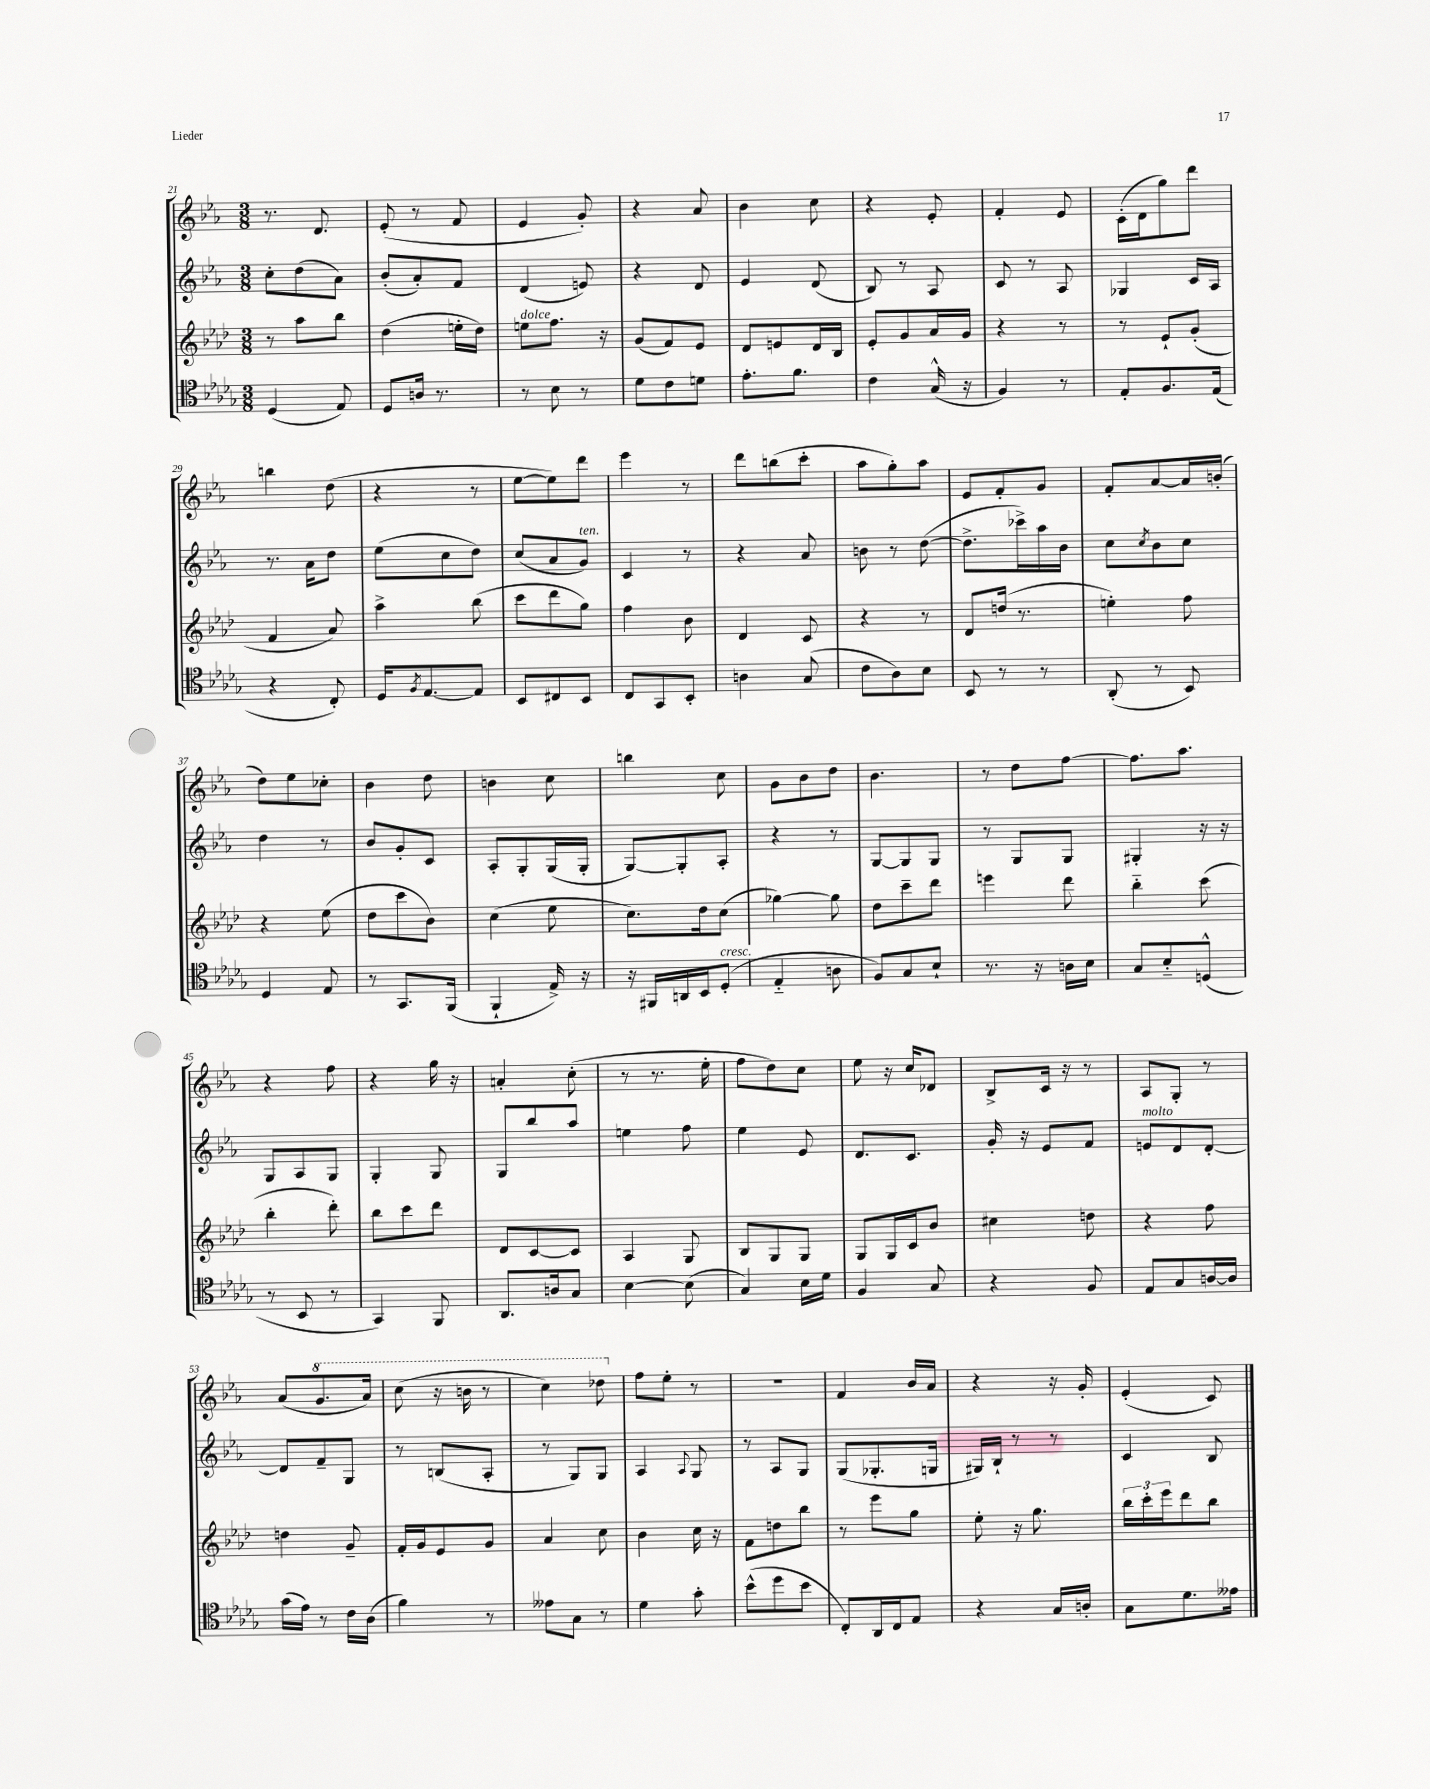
<<
\new StaffGroup <<
\new Staff = "s0" {
    \clef treble \key ees \major \numericTimeSignature \time 3/8
    r8. d'8. |
    ees'8-.( r8 f'8 |
    ees'4 g'8-.) |
    r4 aes'8 |
    bes'4 c''8 |
    r4 ees'8-. |
    f'4-. ees'8 |
    c'16-.( d'16 g''8) d'''8 |
    b''4 d''8( |
    r4 r8 |
    ees''8~ ees''8) d'''8 |
    ees'''4 r8 |
    d'''8 b''8( c'''8-. |
    aes''8 g''8-.) aes''8 |
    ees'8 f'8-. g'8 |
    f'8-. aes'8~ aes'16 b'16-.( |
    d''8) ees''8 ces''8-. |
    bes'4 d''8 |
    b'4 c''8 |
    b''4 c''8 |
    g'8 bes'8 d''8 |
    bes'4. |
    r8 d''8 f''8~ |
    f''8. aes''8. |
    r4 f''8 |
    r4 g''16 r16 |
    a'4-. c''8-.( |
    r8 r8. ees''16-. |
    f''8 d''8) c''8 |
    ees''8 r16 c''16 des'8 |
    bes8-> c'16 r16 r8 |
    aes8 g8-. r8 |
    aes'8( \ottava #1 g''8. aes''16) |
    c'''8( r16 b''16 r8 |
    c'''4) des'''8 \ottava #0 |
    f''8 ees''8-. r8 |
    R4. |
    f'4 bes'16 aes'16 |
    r4 r16 g'16-. |
    ees'4-.( c'8) \bar "|." |
}
\new Staff = "s1" {
    \clef treble \key ees \major \numericTimeSignature \time 3/8
    c''8-. d''8( aes'8) |
    bes'8-.( aes'8-.) f'8 |
    d'4( e'8) |
    r4 d'8 |
    ees'4 d'8( |
    bes8) r8 aes8 |
    c'8 r8 aes8 |
    ges4 c'16 aes16 |
    r8. aes'16 d''8 |
    ees''8( c''8 d''8) |
    c''8( aes'8 g'8^\markup { \italic "ten." }) |
    c'4 r8 |
    r4 aes'8 |
    b'8 r8 d''8~( |
    d''8.-> ces'''16->) aes''16 bes'16 |
    c''8 \acciaccatura { c''8 } bes'8 c''8 |
    d''4 r8 |
    bes'8 g'8-. c'8 |
    aes8-. g8-. g16( g16-. |
    g8~) g8-. aes8-. |
    r4 r8 |
    g8~ g8 g8 |
    r8 g8 g8 |
    gis4-. r16 r16 |
    g8 aes8 g8 |
    g4-. g8 |
    g8 bes''8 aes''8 |
    e''4 f''8 |
    ees''4 ees'8 |
    d'8. c'8. |
    g'16-. r16 ees'8 f'8 |
    e'8^\markup { \italic "molto" } d'8 d'8~-. |
    d'8 f'8-- g8 |
    r8 b8( aes8-. |
    r8 g8) g8 |
    aes4 \appoggiatura { aes8 } g8 |
    r8 aes8 g8 |
    g8( ges8.-. g16 |
    gis16) bes16-! r8 r8 |
    c'4 bes8 \bar "|." |
}
\new Staff = "s2" {
    \clef treble \key aes \major \numericTimeSignature \time 3/8
    r8 aes''8 bes''8 |
    des''4( e''16-. des''16) |
    e''8^\markup { \italic "dolce" } f''8. r16 |
    g'8( f'8) ees'8 |
    des'8 e'8 des'16 bes16 |
    ees'8-. g'8 aes'16 g'16 |
    r4 r8 |
    r8 ees'8-! g'8-.( |
    f'4 aes'8) |
    aes''4-> bes''8( |
    c'''8 des'''8 g''8) |
    f''4 bes'8 |
    des'4 c'8 |
    r4 r8 |
    des'8 d''16( r8. |
    e''4-.) f''8 |
    r4 ees''8( |
    des''8 c'''8 bes'8) |
    c''4( ees''8 |
    c''8.) des''16 c''8( |
    ges''4~) ges''8 |
    des''8 c'''8-- des'''8 |
    e'''4 des'''8 |
    bes''4-_ c'''8( |
    bes''4-. des'''8-.) |
    bes''8 c'''8 des'''8 |
    des'8 c'8~ c'8 |
    aes4 g8 |
    bes8 g8 g8 |
    g8 g16 c'16 bes'8 |
    cis''4 d''8 |
    r4 f''8 |
    d''4 g'8-- |
    f'16-. g'16 ees'8 g'8 |
    aes'4 c''8 |
    bes'4 c''16 r16 |
    f'8 d''8 bes''8 |
    r8 ees'''8 g''8 |
    ees''8-. r16 g''8. |
    \tuplet 3/2 { bes''16 c'''16-. ees'''16 } des'''8 bes''8 \bar "|." |
}
\new Staff = "s3" {
    \clef tenor \key des \major \numericTimeSignature \time 3/8
    des4( ees8) |
    des8 a16 r8. |
    r8 bes8 r8 |
    des'8 c'8 d'8 |
    ees'8.-. f'8. |
    c'4 ges16-^( r16 |
    f4) r8 |
    ees8-. f8. ees16( |
    r4 c8-.) |
    des16 \acciaccatura { f8 } ees8.~ ees8 |
    bes,8 cis8 bes,8 |
    c8 ges,8 bes,8-. |
    a4 ges8( |
    c'8 aes8) bes8 |
    bes,8 r8 r8 |
    aes,8-.( r8 bes,8) |
    des4 ees8 |
    r8 ges,8. f,16( |
    f,4-! ees16->) r16 |
    r16 fis,16 a,16 bes,16 des8-.^\markup { \italic "cresc." }( |
    ees4-_ a8 |
    f8) ges8 bes8-! |
    r8. r16 a16 bes16 |
    ges8 bes8-_ d8-^( |
    r8 bes,8 r8 |
    ges,4) f,8 |
    aes,8. a16 ges8 |
    bes4~ bes8( |
    ges4) bes16 des'16 |
    f4 ges8 |
    r4 f8 |
    ees8 ges8 a16~ a16 |
    ges'16( ees'16) r8 c'16 aes16( |
    f'4) r8 |
    eeses'8 ges8 r8 |
    des'4 ges'8-. |
    bes'8-^( des''8 bes'8 |
    c8-.) aes,16 c16 ees8 |
    r4 ges16 a16-. |
    ges8 des'8. eeses'16 \bar "|." |
}
>>
>>
\layout { \context { \Score currentBarNumber = #21 } }
